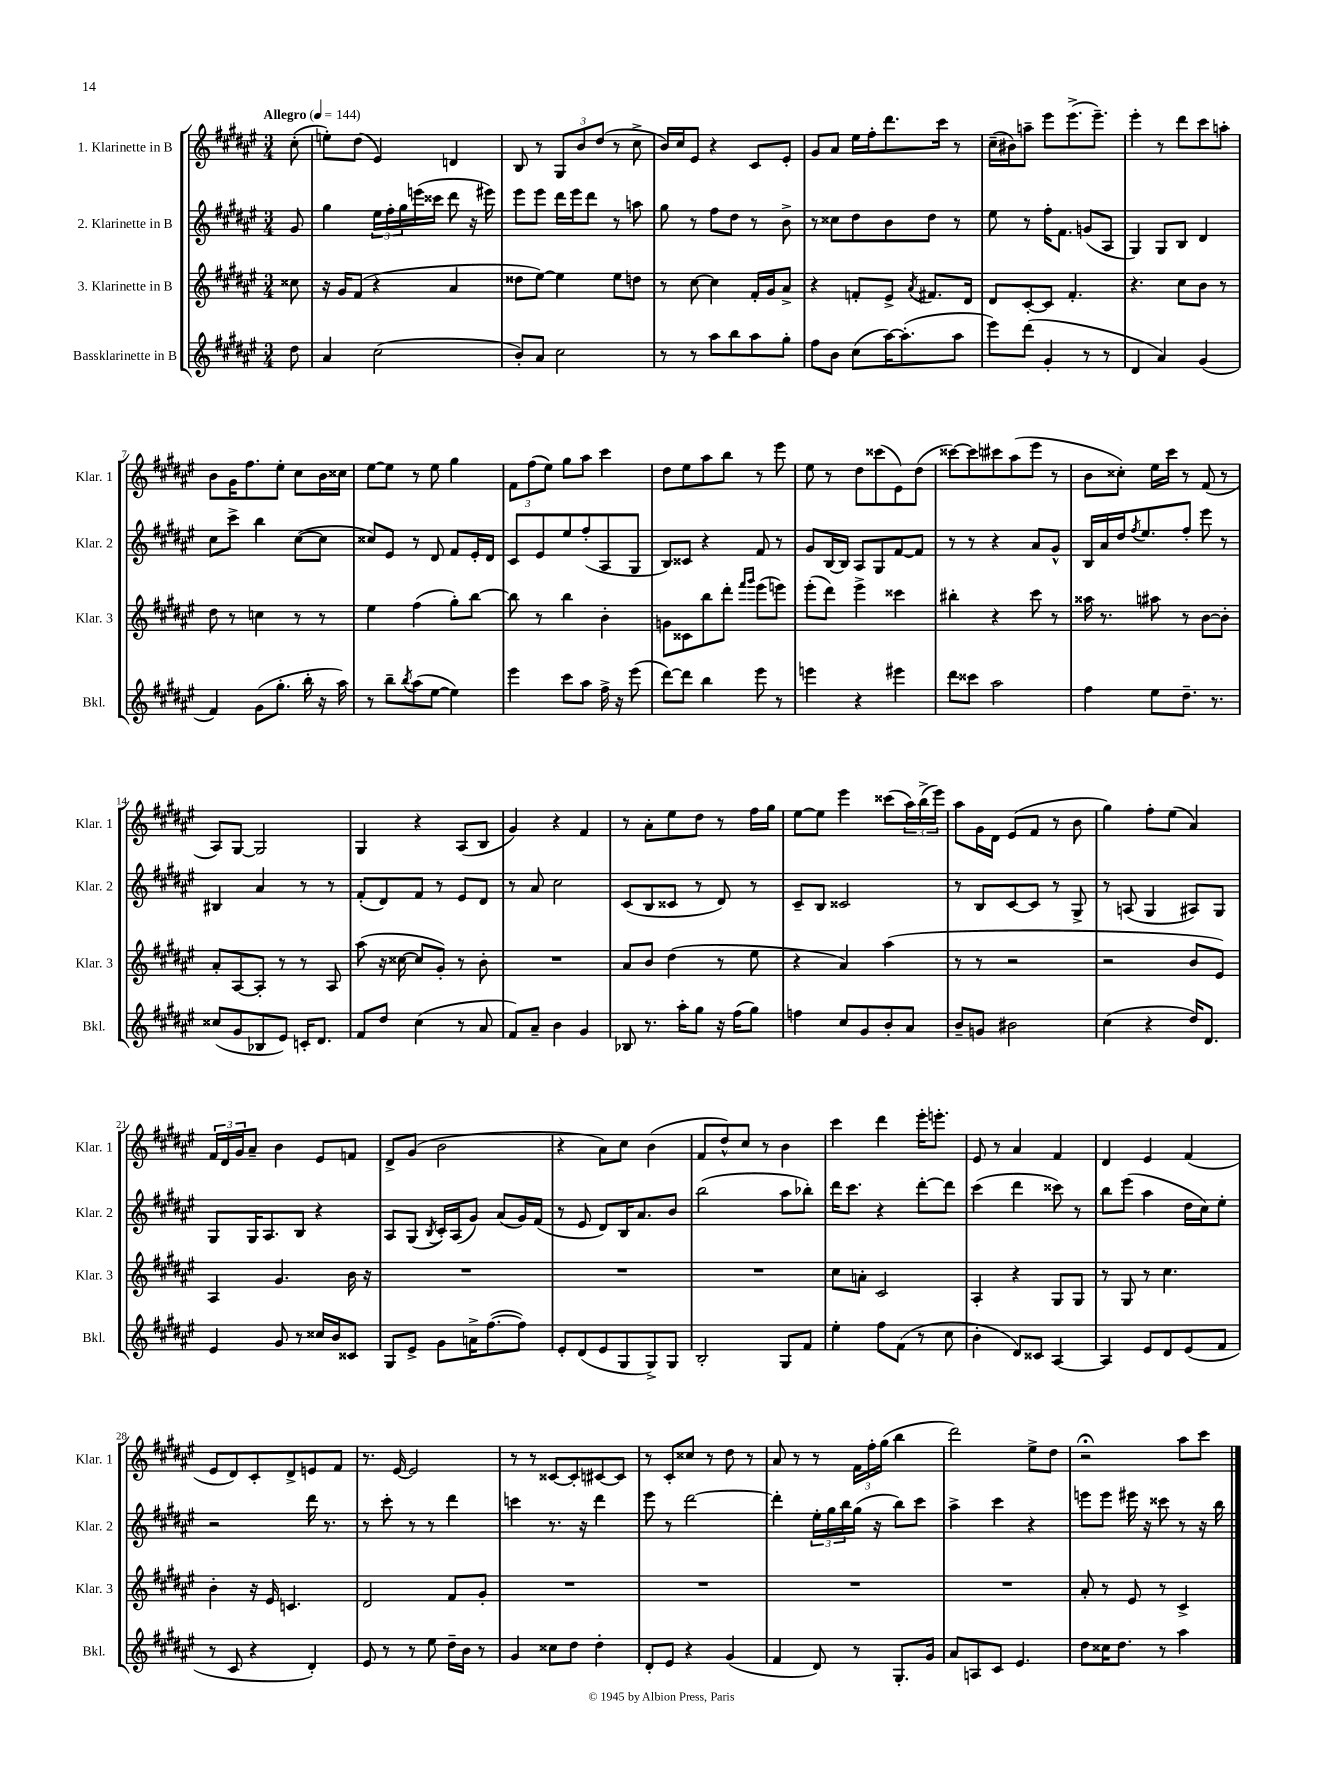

**kern	**kern	**kern	**kern
*part4	*part3	*part2	*part1
*staff4	*staff3	*staff2	*staff1
*I"Bassklarinette in B	*I"3. Klarinette in B	*I"2. Klarinette in B	*I"1. Klarinette in B
*I'Bkl.	*I'Klar. 3	*I'Klar. 2	*I'Klar. 1
*clefG2	*clefG2	*clefG2	*clefG2
*k[f#c#g#d#a#e#]	*k[f#c#g#d#a#e#]	*k[f#c#g#d#a#e#]	*k[f#c#g#d#a#e#]
*M3/4	*M3/4	*M3/4	*M3/4
*MM144	*MM144	*MM144	*MM144
=	=	=	=
!	!	!	!LO:TX:a:B:t=Allegro
8dd#\	8cc##X\	8g#/	(8cc#'\
=1	=1	=1	=1
4a#/	16r	4gg#\	8een'\L)
.	16g#/KL	.	.
.	(8f#/J	.	(8dd#\J
(2cc#\	4r	24ee#\LL	4e#/)
.	.	24ff#'\	.
.	.	24gg#\	.
.	.	(16eeen\	.
.	.	16ccc##X\JJ	.
.	4a#/	8ddd#\	4dn/
.	.	16r	.
.	.	16eee#X\)	.
=2	=2	=2	=2
8b'/L)	8dd##X\L	8eee#\L	8B/
8a#/J	[8ee#\J)	8eee#\J	8r
2cc#\	4ee#\]	16ddd#\LL	12G#/L
.	.	16eee#\J	.
.	.	.	12b/
.	.	8ddd#\J	.
.	.	.	(12dd#/J
.	8ee#\L	8r	8r
.	8ddn\J	8aan\	8cc#^\
=3	=3	=3	=3
8r	8r	8gg#\	16b/LL)
.	.	.	16cc#/J
8r	[8cc#\	8r	8e#/J
8aa#\L	4cc#\]	8ff#\L	4r
8bb\	.	8dd#\J	.
8aa#\	16f#'/LL	8r	8c#/L
.	16g#/J	.	.
8gg#'\J	8a#^/J	8b^\	8e#'/J
=4	=4	=4	=4
8ff#\L	4r	8r	8g#/L
8b\J	.	8cc##X\L	8a#/J
(8cc#\L	8fn'/L	8dd#\	16ee#\LL
.	.	.	16ff#'\J
[16aa#\K)	8e#^/J	8b\	8.ddd#\
(8.aa#'\]	.	.	.
.	8qa#/	.	.
.	8.f#X/L	8dd#\J	.
.	.	.	16ccc#\Jk
8aa#\J	.	8r	8r
.	16d#/Jk	.	.
=5	=5	=5	=5
8eee#\L)	8d#/L	8ee#\	(16cc#~\LL
.	.	.	16b#X\J)
(8ddd#\J	[8c#'/	8r	8aan~\J
4g#'/	8c#/J]	16ff#'\KL	8eee#\L
.	.	8.f#\J	.
.	4.f#'/	.	(8.eee#^\
8r	.	(8gn/L	.
.	.	.	8.eee#~\J)
8r	.	8A#/J	.
=6	=6	=6	=6
4d#/	4.r	4G#/)	4eee#'\
4a#/)	.	8G#/L	8r
.	8cc#\L	8B/J	8ddd#\L
(4g#/	8b\J	4d#/	8ccc#\
.	8r	.	8aan'\J
!!LO:LB:g=z
=7	=7	=7	=7
4f#/)	8dd#\	8cc#\L	8b\L
.	8r	8ccc#^\J	16g#\K
.	.	.	8.ff#\
(8g#\L	4ccn\	4bb\	.
8.gg#'\J	.	.	8ee#'\J
.	8r	([8cc#\L	8cc#\L
16bb'\	.	.	.
16r	8r	8cc#\J]	16b\L
16aa#\)	.	.	16cc##X\JJ
=8	=8	=8	=8
8r	4ee#\	8cc##X/L)	[8ee#\L
8bb~\L	.	8e#/J	8ee#\J]
8qbb/	.	.	.
(8aa#\	(4ff#\	8r	8r
[8ee#\J	.	8d#/	8ee#\
4ee#\])	8gg#'\L)	8f#/L	4gg#\
.	[8bb\J	16e#'/L	.
.	.	16d#/JJ	.
=9	=9	=9	=9
4eee#\	8bb\]	8c#/L	12f#\L
.	.	.	(12ff#\
.	8r	8e#/	.
.	.	.	12ee#\J)
8ccc#\L	4bb\	8ee#/	8gg#\L
8aa#\J	.	(8ff#'/	8aa#\J
16ff#^\	4b'\	8A#/	4ccc#\
16r	.	.	.
(8eee#\	.	8G#/J	.
=10	=10	=10	=10
[8ddd#\L)	8gn\L	8B/L)	8dd#\L
8ddd#\J]	8c##X\	8c##X/J	8ee#\
4bb\	8bb\	4r	8aa#\
.	8ddd#'\J	.	8bb\J
.	16qqfff#/LL	.	.
.	16qqggg#/JJ	.	.
8eee#\	(8eee#\L	8f#/	8r
8r	8eeen\J)	8r	8eee#\
=11	=11	=11	=11
4eeen\	(8eee#'\L	8g#/L	8ee#\
.	8ddd#\J)	[16B/L	8r
.	.	16B/JJ]	.
4r	4eee#^\	8A#/L	8dd#\L
.	.	8G#/	(8ccc##X\
4eee#X\	4ccc##X\	[8f#/	8e#\)
.	.	8f#/J]	(8dd#\J
=12	=12	=12	=12
8ddd#\L	4bb#X'\	8r	[8ccc##X\L)
8ccc##X\J	.	8r	8ccc##\]
2aa#\	4r	4r	8ccc#X\
.	.	.	(8aa#\
.	8ccc#\	8a#/L	8eee#\J
.	8r	8g#^^/J	8r
=13	=13	=13	=13
4ff#\	16aa##X\	16B/LL	8b\L
.	8.r	16a#/	.
.	.	16dd#/J	8cc##X'\J)
.	.	8qff#/	.
.	.	8.ee#/	.
8ee#\L	8aa#X\	.	16ee#\LL
.	.	.	16ccc#\JJ
8.dd#~\J	8r	8ff#'/J	8r
.	[8b\L	8eee#\	(8f#/
8.r	.	.	.
.	8b'\J]	8r	8r
!!LO:LB:g=z
=14	=14	=14	=14
(8cc##X/L	8a#'/L	4B#X/	8A#/L)
8g#/	[8A#/	.	[8G#/J
8B-X/	8A#'/J]	4a#/	2G#/]
8e#/J)	8r	.	.
16cn'/KL	8r	8r	.
8.d#/J	.	.	.
.	8A#/	8r	.
=15	=15	=15	=15
8f#/L	(8aa#\	(8f#'/L	4G#/
8dd#/J	16r	8d#/)	.
.	[16cc##X\	.	.
(4cc#\	8cc##/L]	8f#/J	4r
.	8g#'/J)	8r	.
8r	8r	8e#/L	(8A#/L
8a#/	8b'\	8d#/J	8B/J
=16	=16	=16	=16
8f#/L)	2.r	8r	4g#/)
8a#~/J	.	8a#/	.
4b\	.	2cc#\	4r
4g#/	.	.	4f#/
=17	=17	=17	=17
8B-X/	8a#/L	(8c#/L	8r
8.r	8b/J	8B/	8a#'\L
.	(4dd#\	8c##X/J	8ee#\
16aa#'\KL	.	.	.
8gg#\J	.	8r	8dd#\J
16r	8r	8d#/)	8r
(16ff#\KL	.	.	.
8gg#\J)	8ee#\	8r	16ff#\LL
.	.	.	16gg#\JJ
=18	=18	=18	=18
4ffn\	4r	8c#~/L	[8ee#\L
.	.	8B/J	8ee#\J]
8cc#/L	4a#/)	2c##X/	4eee#\
8g#/	.	.	.
8b'/	(4aa#\	.	(8ccc##X\L
8a#/J	.	.	24aa#\L)
.	.	.	(24bb^\
.	.	.	24eee#\JJ)
=19	=19	=19	=19
8b~/L	8r	8r	8aa#\L
8gn/J	8r	8B/L	16g#\L
.	.	.	16d#\JJ
2b#X\	2r	[8c#/	(8e#/L
.	.	8c#/J]	8f#/J
.	.	8r	8r
.	.	8G#^/	8b\
=20	=20	=20	=20
(4cc#\	2r	8r	4gg#\)
.	.	(8An/	.
4r	.	4G#/	8ff#'\L
.	.	.	(8ee#\J
16dd#/KL)	8b/L	8A#X/L)	4a#/)
8.d#/J	.	.	.
.	8e#/J)	8G#/J	.
!!LO:LB:g=z
=21	=21	=21	=21
4e#/	4A#/	8G#/L	24f#/LL
.	.	.	24d#/
.	.	.	24g#/J
.	.	16G#/K	8a#~/J
.	.	8.A#/	.
8g#/	4.g#/	.	4b\
8r	.	8B/J	.
16cc##X/LL	.	4r	8e#/L
16b/J	.	.	.
8c##X/J	16b\	.	8fn/J
.	16r	.	.
=22	=22	=22	=22
8G#/L	2.r	8A#/L	8d#^/L
8e#^/J	.	(8G#/J	(8g#/J
.	.	8qB/	.
8g#\L	.	16c#'/LL)	2b\
.	.	(16A#/J	.
16an^\K	.	8g#/J)	.
([8.ff#\	.	.	.
.	.	(8a#/L	.
8ff#\J])	.	16g#/L)	.
.	.	(16f#/JJ	.
=23	=23	=23	=23
8e#'/L	2.r	8r	4r
(8d#/	.	8e#/	.
8e#/	.	8d#/L)	8a#\L)
8G#/	.	16B/K	8cc#\J
.	.	8.a#/	.
8G#^/)	.	.	(4b\
8G#/J	.	8b/J	.
=24	=24	=24	=24
2B'/	2.r	(2bb\	8f#/L
.	.	.	8dd#^^/)
.	.	.	8cc#/J
.	.	.	8r
8G#/L	.	8aa#\L	4b\
8f#/J	.	8bb-X'\J)	.
=25	=25	=25	=25
4ee#'\	8cc#\L	16ddd#\KL	4ccc#\
.	.	8.ccc#\J	.
.	8an'\J	.	.
8ff#\L	2c#/	4r	4ddd#\
(8f#\J	.	.	.
8r	.	[8ddd#'\L	16eee#'\KL
.	.	.	8.eeen'\J
8cc#\	.	8ddd#\J]	.
=26	=26	=26	=26
4b'\	4A#'/	(4ccc#\	8e#/
.	.	.	8r
8d#/L)	4r	4ddd#\	4a#/
8c##X/J	.	.	.
[4A#/	8G#/L	8ccc##X\)	4f#/
.	8G#/J	8r	.
=27	=27	=27	=27
4A#/]	8r	8bb\L	4d#/
.	8G#/	(8eee#\J	.
8e#/L	8r	4aa#\	4e#/
8d#/	4.cc#\	.	.
(8e#/	.	16dd#\LL	(4f#/
.	.	16cc#\J)	.
8f#/J	.	8ee#'\J	.
!!LO:LB:g=z
=28	=28	=28	=28
8r	4b'\	2r	8e#/L
8c#/	.	.	8d#/)
4r	16r	.	8c#'/
.	16e#/	.	.
.	4.cn/	.	8d#^/
4d#'/)	.	16ddd#\	8en/
.	.	8.r	.
.	.	.	8f#/J
=29	=29	=29	=29
8e#/	2d#/	8r	8.r
8r	.	8ccc#'\	.
.	.	.	[16e#/
8r	.	8r	2e#/]
8ee#\	.	8r	.
16dd#~\LL	8f#/L	4ddd#\	.
16b\JJ	.	.	.
8r	8g#'/J	.	.
=30	=30	=30	=30
4g#/	2.r	4cccn\	8r
.	.	.	8r
8cc##X\L	.	8.r	[8c##X/L
8dd#\J	.	.	8c##'/]
.	.	16r	.
4dd#'\	.	4ddd#\	[8c#X/
.	.	.	8c#/J]
=31	=31	=31	=31
8d#'/L	2.r	8eee#\	8r
8e#/J	.	8r	8c#'/L
4r	.	[2ddd#\	8cc##X/J
.	.	.	8r
(4g#/	.	.	8dd#\
.	.	.	8r
=32	=32	=32	=32
4f#/	2.r	4ddd#'\]	8a#/
.	.	.	8r
8d#/)	.	24ee#'\LL	8r
.	.	24gg#\	.
.	.	24bb\	.
8r	.	(16gg#\JJ	24f#\LL
.	.	.	24ff#'\
.	.	16r	.
.	.	.	(24gg#\JJ
8.G#'/L	.	8bb\L)	4bb\
.	.	8ccc#\J	.
16g#/Jk	.	.	.
=33	=33	=33	=33
8a#/L	2.r	4aa#^\	2ddd#\)
8An/	.	.	.
8c#/J	.	4ccc#\	.
4.e#/	.	.	.
.	.	4r	8ee#^\L
.	.	.	8dd#\J
=34	=34	=34	=34
8dd#\L	8a#'/	8eeen\L	2r;<
16cc##X\K	8r	8eee\J	.
8.dd#\J	.	.	.
.	8e#/	16eee#X\	.
.	.	16r	.
8r	8r	8ccc##X\	.
4aa#\	4c#^/	8r	8aa#\L
.	.	16r	8ccc#\J
.	.	16bb\	.
==	==	==	==
*-	*-	*-	*-
